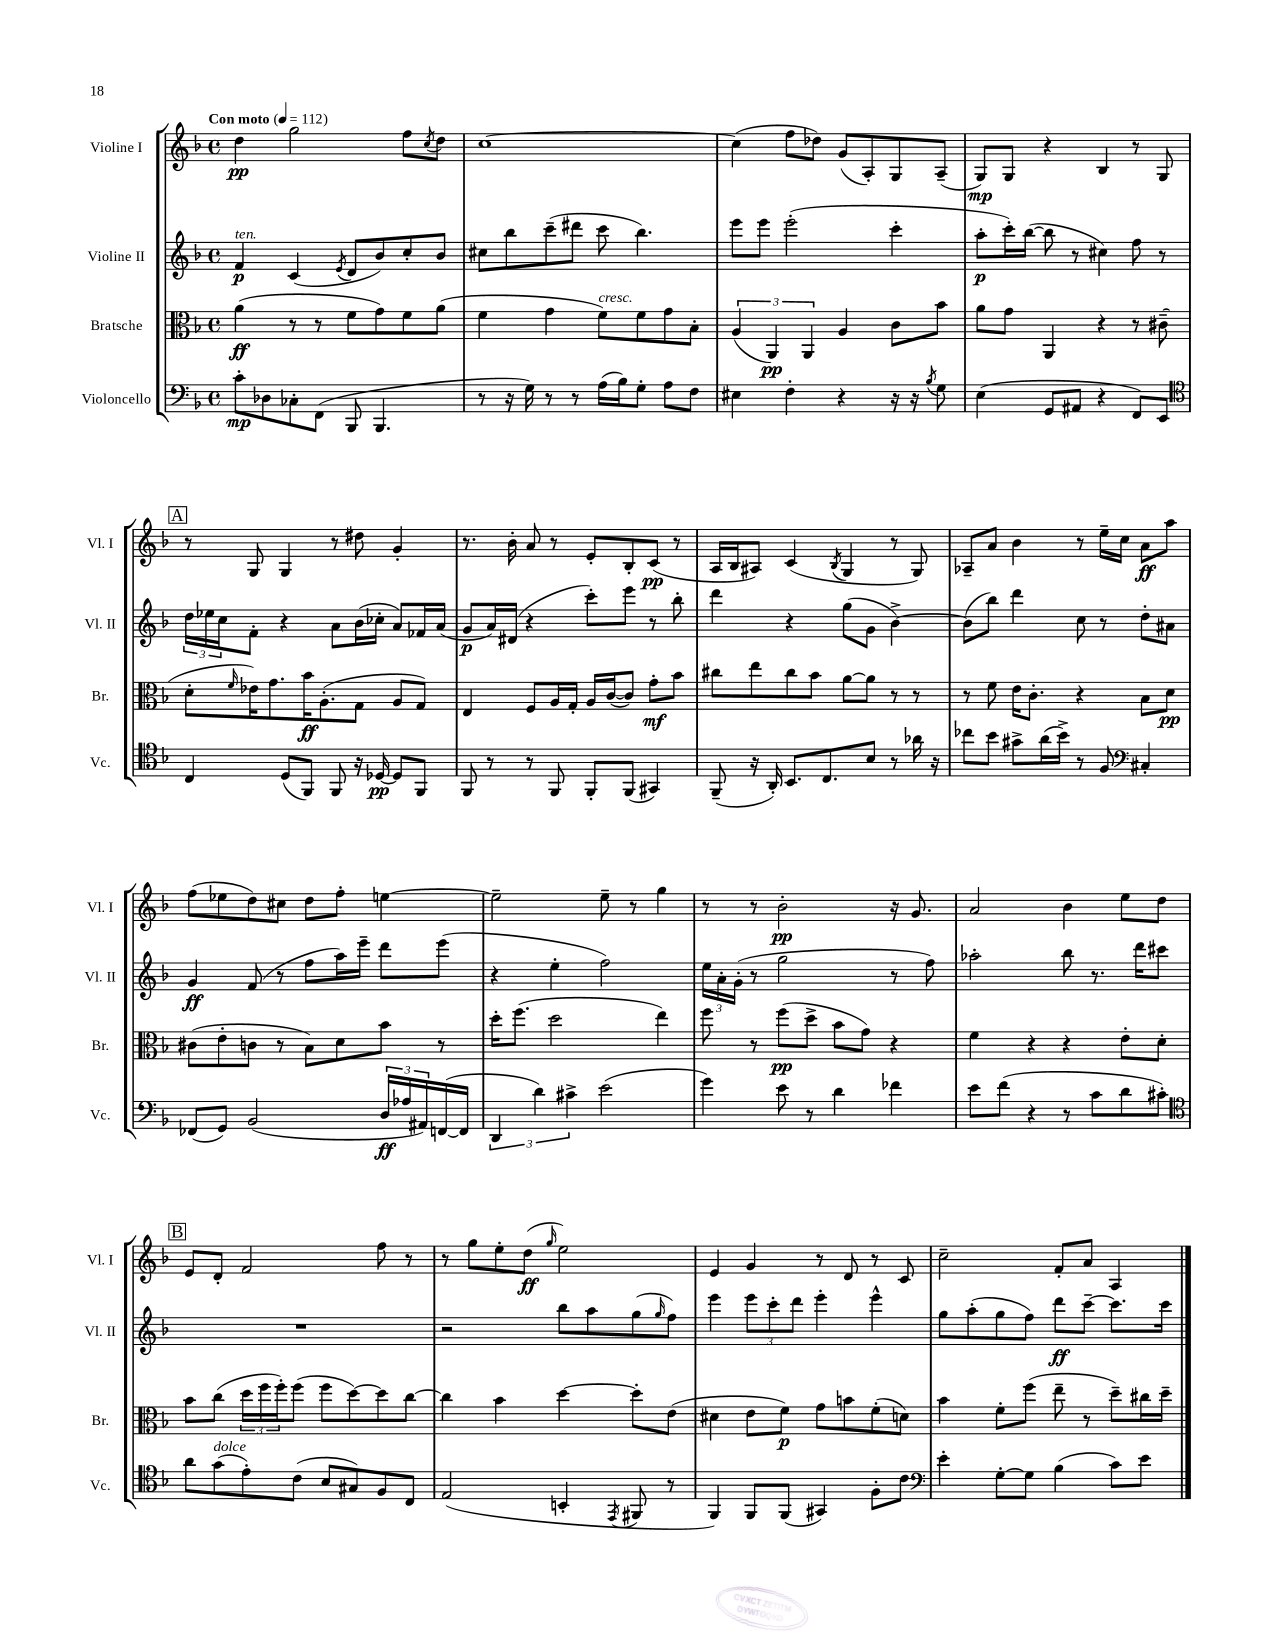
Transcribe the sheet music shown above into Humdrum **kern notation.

**kern	**dynam	**kern	**dynam	**kern	**dynam	**kern	**dynam
*part4	*part4	*part3	*part3	*part2	*part2	*part1	*part1
*staff4	*staff4	*staff3	*staff3	*staff2	*staff2	*staff1	*staff1
*I"Violoncello	*	*I"Bratsche	*	*I"Violine II	*	*I"Violine I	*
*I'Vc.	*	*I'Br.	*	*I'Vl. II	*	*I'Vl. I	*
*clefF4	*	*clefC3	*	*clefG2	*	*clefG2	*
*k[b-]	*	*k[b-]	*	*k[b-]	*	*k[b-]	*
*M4/4	*	*M4/4	*	*M4/4	*	*M4/4	*
*met(c)	*	*met(c)	*	*met(c)	*	*met(c)	*
*MM112	*	*MM112	*	*MM112	*	*MM112	*
=1	=1	=1	=1	=1	=1	=1	=1
!	!	!	!	!	!	!LO:TX:a:B:t=Con moto	!
!	!	!	!	!LO:TX:a:i:t=ten.	!	!	!
8c'\L	mp	(4a\	ff	4f/	p	4dd\	pp
8D-X\	.	.	.	.	.	.	.
8C-X'\	.	8r	.	(4c/	.	2gg\	.
(8FF\J	.	8r	.	.	.	.	.
.	.	.	.	8qe/	.	.	.
8BBB-/	.	8f\L	.	8d/L	.	.	.
4.BBB-/	.	8g\)	.	8b-/)	.	.	.
.	.	8f\	.	8cc'/	.	8ff\L	.
.	.	.	.	.	.	8qcc/	.
.	.	(8a\J	.	8b-/J	.	8dd\J	.
=2	=2	=2	=2	=2	=2	=2	=2
8r	.	4f\	.	8cc#X\L	.	[1cc	.
16r	.	.	.	8bb-\	.	.	.
16G\)	.	.	.	.	.	.	.
8r	.	4g\	.	(8ccc~\	.	.	.
8r	.	.	.	8ddd#X\J	.	.	.
!	!	!LO:TX:a:i:t=cresc.	!	!	!	!	!
(16A\LL	.	8f\L)	.	8ccc\	.	.	.
16B-\J)	.	.	.	.	.	.	.
8G'\J	.	8f\	.	4.bb-\)	.	.	.
8A\L	.	8g\	.	.	.	.	.
8F\J	.	8B-'\J	.	.	.	.	.
=3	=3	=3	=3	=3	=3	=3	=3
4E#X\	.	(6A/	.	8eee\L	.	(4cc\]	.
.	.	.	.	8eee\J	.	.	.
.	.	6AA/)	pp	.	.	.	.
4F'\	.	.	.	(2eee'\	.	8ff\L	.
.	.	6AA/	.	.	.	.	.
.	.	.	.	.	.	8dd-X\J)	.
4r	.	4A/	.	.	.	(8g/L	.
.	.	.	.	.	.	8A'/)	.
16r	.	8c\L	.	4ccc'\	.	8G/	.
16r	.	.	.	.	.	.	.
8qB-/	.	.	.	.	.	.	.
8G\	.	8b-\J	.	.	.	(8A~/J	.
=4	=4	=4	=4	=4	=4	=4	=4
(4E\	.	8a\L	.	8aa'\L	p	8G/L)	mp
.	.	8g\J	.	16ccc'\L)	.	8G/J	.
.	.	.	.	([16bb-\JJ	.	.	.
8GG/L	.	4AA/	.	8bb-\]	.	4r	.
8AA#X/J	.	.	.	8r	.	.	.
4r	.	4r	.	4cc#X\)	.	4B-/	.
8FF/L)	.	8r	.	8ff\	.	8r	.
8EE/J	.	(8c#X~\	.	8r	.	8G/	.
!!LO:LB:g=z
!!LO:REH:place=s1:t=A
=5	=5	=5	=5	=5	=5	=5	=5
*clefC4	*	*	*	*	*	*	*
4C/	.	8d'\L	.	24dd\LL	.	8r	.
.	.	.	.	24ee-X\	.	.	.
.	.	.	.	24cc\J	.	.	.
.	.	16qqf/	.	.	.	.	.
.	.	16e-X\K)	.	8f'\J	.	8G/	.
.	.	8.g\	.	.	.	.	.
(8D/L	.	.	.	4r	.	4G/	.
8FF/J)	.	16b-\K	ff	.	.	.	.
.	.	(8.A'\	.	.	.	.	.
8FF/	.	.	.	8a\L	.	8r	.
16r	.	8G\J	.	(16b-\L	.	8dd#X\	.
[16D-X/	pp	.	.	16cc-X'\JJ	.	.	.
8D-/L]	.	8A/L	.	8a/L)	.	4g'/	.
8FF/J	.	8G/J)	.	16f-X/L	.	.	.
.	.	.	.	(16a/JJ	.	.	.
=6	=6	=6	=6	=6	=6	=6	=6
8FF/	.	4E/	.	8g/L	p	8.r	.
8r	.	.	.	16a/L)	.	.	.
.	.	.	.	(16d#X/JJ	.	16b-'\	.
8r	.	8F/L	.	4r	.	8a/	.
8FF/	.	16A/L	.	.	.	8r	.
.	.	16G'/JJ	.	.	.	.	.
8FF'/L	.	16A/LL	.	8ccc'\L)	.	8e'/L	.
.	.	([16c/J	.	.	.	.	.
(8FF/J	.	8c/J])	.	8eee\J	.	8B-'/	.
4GG#X/)	.	8g'\L	mf	8r	.	(8c/J	pp
.	.	8b-\J	.	8bb-'\	.	8r	.
=7	=7	=7	=7	=7	=7	=7	=7
(8FF~/	.	8cc#X\L	.	4ddd\	.	16A/LL	.
.	.	.	.	.	.	16B-/J	.
16r	.	8ee\	.	.	.	8A#X/J)	.
16AA'/)	.	.	.	.	.	.	.
8.BB-/L	.	8cc#\	.	4r	.	(4c/	.
.	.	8b-\J	.	.	.	.	.
8.C/	.	.	.	.	.	.	.
.	.	.	.	.	.	8qB-/	.
.	.	[8a\L	.	(8gg\L	.	4G/	.
8B-/J	.	8a\J]	.	8g\J	.	.	.
8r	.	8r	.	[4b-^\)	.	8r	.
16a-X\	.	8r	.	.	.	8G/)	.
16r	.	.	.	.	.	.	.
=8	=8	=8	=8	=8	=8	=8	=8
8cc-X\L	.	8r	.	(8b-\L]	.	8A-X~/L	.
8b-\J	.	8f\	.	8bb-\J)	.	8a/J	.
8g#X^\L	.	16e\KL	.	4ddd\	.	4b-\	.
.	.	8.c'\J	.	.	.	.	.
(16a\L	.	.	.	.	.	.	.
16b-^\JJ)	.	.	.	.	.	.	.
8r	.	4r	.	8cc\	.	8r	.
8F/	.	.	.	8r	.	16ee~\LL	.
.	.	.	.	.	.	16cc\JJ	.
*clefF4	*	*	*	*	*	*	*
4C#X'/	.	8B-\L	.	8dd'\L	.	8a\L	ff
.	.	8d\J	pp	8a#X\J	.	8aa\J	.
!!LO:LB:g=z
=9	=9	=9	=9	=9	=9	=9	=9
(8FF-X/L	.	(8c#X\L	.	4g/	ff	(8ff\L	.
8GG/J)	.	8e'\	.	.	.	8ee-X\	.
(2BB-/	.	8cn\J	.	(8f/	.	8dd\)	.
.	.	8r	.	8r	.	8cc#X\J	.
.	.	8B-\L)	.	8ff\L	.	8dd\L	.
.	.	8d\	.	16aa\L)	.	8ff'\J	.
.	.	.	.	16eee~\JJ	.	.	.
24D/LL	ff	8b-\J	.	8ddd\L	.	[4een\	.
24A-X/	.	.	.	.	.	.	.
24AA#X/)	.	.	.	.	.	.	.
([16FFn/	.	8r	.	(8eee\J	.	.	.
16FF/JJ]	.	.	.	.	.	.	.
=10	=10	=10	=10	=10	=10	=10	=10
6DD/	.	16dd'\KL	.	4r	.	2ee~\]	.
.	.	(8.ff\J	.	.	.	.	.
6d\)	.	.	.	.	.	.	.
.	.	2dd\	.	4ee'\	.	.	.
6c#X^\	.	.	.	.	.	.	.
(2e\	.	.	.	2ff\)	.	8ee~\	.
.	.	.	.	.	.	8r	.
.	.	4ee\)	.	.	.	4gg\	.
=11	=11	=11	=11	=11	=11	=11	=11
4g\)	.	8ff\	.	24ee\LL	.	8r	.
.	.	.	.	24a'\	.	.	.
.	.	.	.	(24g'\JJ	.	.	.
.	.	8r	.	8r	.	8r	.
8e\	.	(8ff\L	pp	2gg\	.	2b-'\	pp
8r	.	8dd^\J	.	.	.	.	.
4d\	.	8b-\L	.	.	.	.	.
.	.	8g\J)	.	.	.	.	.
4f-X\	.	4r	.	8r	.	16r	.
.	.	.	.	.	.	8.g/	.
.	.	.	.	8ff\)	.	.	.
=12	=12	=12	=12	=12	=12	=12	=12
8e\L	.	4f\	.	2aa-X'\	.	2a/	.
(8f\J	.	.	.	.	.	.	.
4r	.	4r	.	.	.	.	.
8r	.	4r	.	8bb-\	.	4b-\	.
8c\L	.	.	.	8.r	.	.	.
8d\	.	8e'\L	.	.	.	8ee\L	.
.	.	.	.	16ddd\KL	.	.	.
8c#X'\J)	.	8d'\J	.	8ccc#X\J	.	8dd\J	.
!!LO:LB:g=z
!!LO:REH:place=s1:t=B
=13	=13	=13	=13	=13	=13	=13	=13
*clefC4	*	*	*	*	*	*	*
8a\L	.	8b-\L	.	1r	.	8e/L	.
!LO:TX:a:i:t=dolce	!	!	!	!	!	!	!
(8g\	.	(8cc\J	.	.	.	8d'/J	.
8e'\)	.	24dd\LL	.	.	.	2f/	.
.	.	24ff\	.	.	.	.	.
.	.	24ff'\J)	.	.	.	.	.
(8c\J	.	(8ff\J	.	.	.	.	.
8B-/L	.	8ff\L	.	.	.	.	.
8G#X/)	.	[8dd\)	.	.	.	.	.
8F/	.	8dd\]	.	.	.	8ff\	.
8C/J	.	[8cc\J	.	.	.	8r	.
=14	=14	=14	=14	=14	=14	=14	=14
(2E/	.	4cc\]	.	2r	.	8r	.
.	.	.	.	.	.	8gg\L	.
.	.	4b-\	.	.	.	8ee'\	.
.	.	.	.	.	.	(8dd\J	ff
.	.	.	.	.	.	16qqgg/	.
4BBn'/	.	[4dd\	.	8bb-\L	.	2ee\)	.
.	.	.	.	8aa\	.	.	.
8qEE/	.	.	.	.	.	.	.
8FF#X/	.	8dd'\L]	.	(8gg\	.	.	.
.	.	.	.	16qqgg/	.	.	.
8r	.	(8e\J	.	8ff\J)	.	.	.
=15	=15	=15	=15	=15	=15	=15	=15
4FF/)	.	4d#X\	.	4eee\	.	4e/	.
8FF/L	.	8e\L	.	12eee\L	.	4g/	.
.	.	.	.	12ccc'\	.	.	.
(8FF/J	.	8f\J)	p	.	.	.	.
.	.	.	.	12ddd\J	.	.	.
4GG#X/)	.	8g\L	.	4eee'\	.	8r	.
.	.	8bn\	.	.	.	8d/	.
8F'\L	.	(8f'\	.	4eee^^\	.	8r	.
8c\J	.	8dn\J)	.	.	.	8c/	.
=16	=16	=16	=16	=16	=16	=16	=16
*clefF4	*	*	*	*	*	*	*
4e'\	.	4b-\	.	8gg\L	.	2cc~\	.
.	.	.	.	(8aa'\	.	.	.
[8G'\L	.	8f'\L	.	8gg\	.	.	.
8G\J]	.	(8ff\J	.	8ff\J)	.	.	.
(4B-\	.	8ee~\	.	8ddd\L	ff	8f'/L	.
.	.	8r	.	[8ccc~\J	.	8a/J	.
8c\L)	.	8dd~\L)	.	8.ccc\L]	.	4A/	.
8e\J	.	16cc#X\L	.	.	.	.	.
.	.	16dd~\JJ	.	16ccc\Jk	.	.	.
==	==	==	==	==	==	==	==
*-	*-	*-	*-	*-	*-	*-	*-
